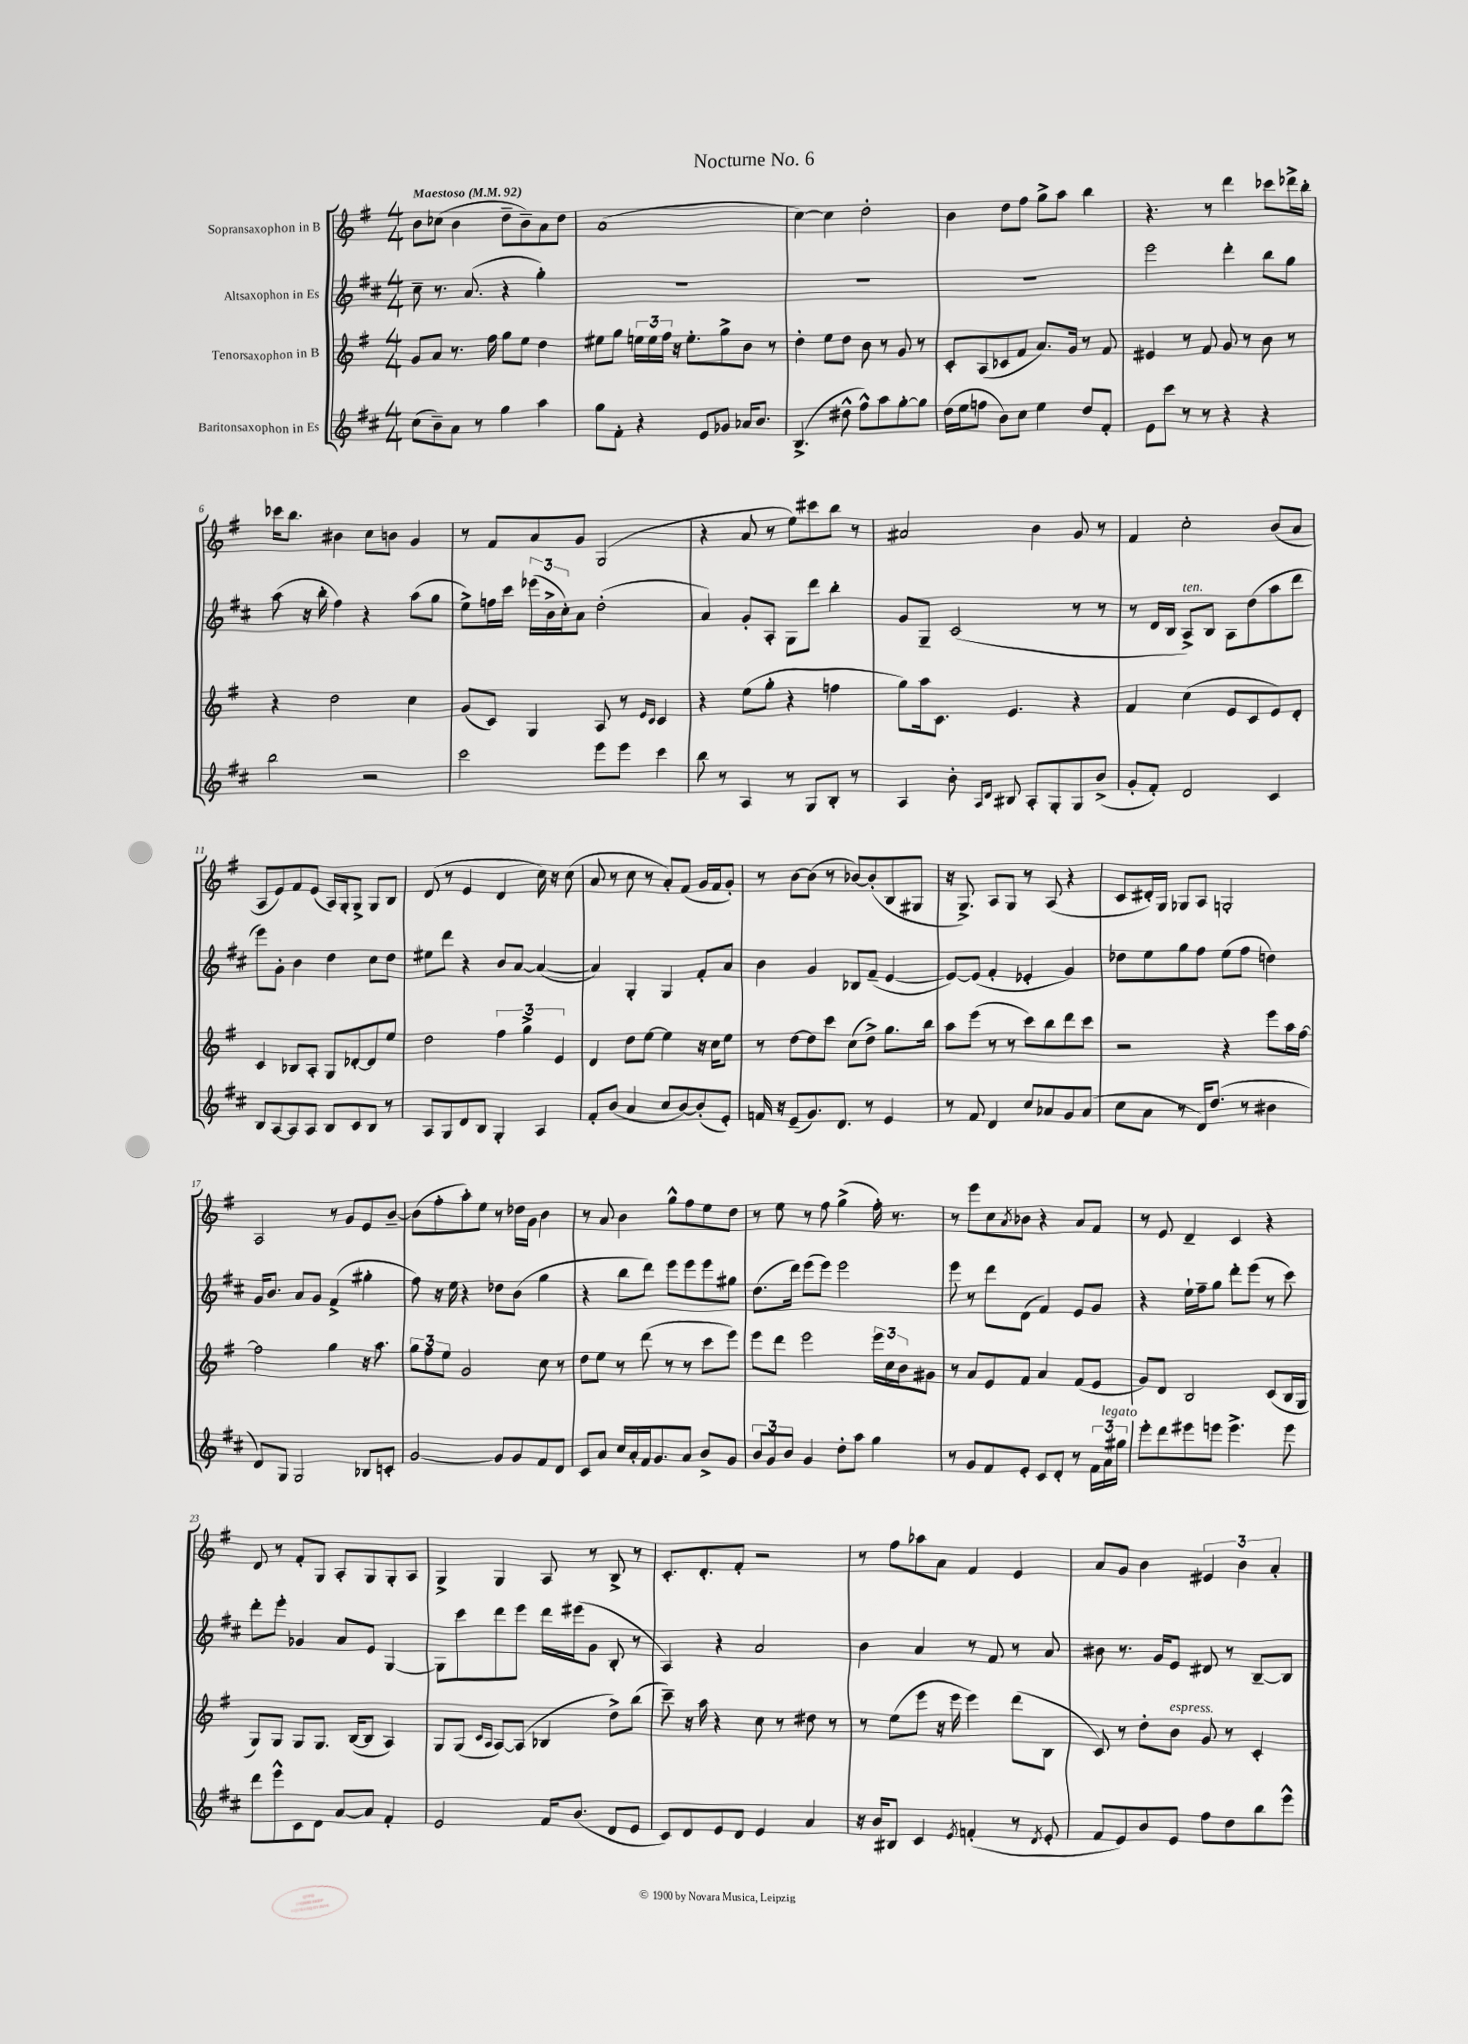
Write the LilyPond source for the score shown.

\header { title = "Nocturne No. 6" }
<<
\new StaffGroup <<
\new Staff = "s0" \with { instrumentName = "Sopransaxophon in B" } {
    \clef treble \key g \major \numericTimeSignature \time 4/4 \tempo "Maestoso" 4 = 92
    b'8 ces''8( b'4 d''8-- b'8--) a'8 d''8 |
    a'1( |
    c''4~) c''4 d''2-. |
    b'4 d''8 fis''8 g''8-> a''8 b''4 |
    r4. r8 d'''4 ces'''8 des'''16-> b''16-. |
    ces'''16 b''8. bis'4 c''8 b'8 g'4 |
    r8 fis'8 a'8 g'8 g2( |
    r4 a'8 r8 e''8) cis'''8 b''8 r8 |
    ais'2 b'4 g'8 r8 |
    fis'4 c''2-. b'8( a'8 |
    a8 e'8) fis'8 e'8( a16) g16-. g8-> g8 b8 |
    d'8( r8 e'4 d'4 c''16) r16 c''8( |
    a'8 r8 c''8 r8 a'8-.) fis'8( g'16 fis'16 g'8-.) |
    r8 b'8~ b'8( r8 bes'8~) bes'8-.( b8 gis8 |
    r16 g8.->) a8 g8 r8 a8( r4 |
    c'8 dis'16-.) g16 ges8 a8 g2-. |
    a2 r8 g'8 e'8 b'8~-- |
    b'8( fis''8-. a''8-.) e''8 r8 des''16 g'16 b'4 |
    r8 a'8 b'4 g''8-^ fis''8 e''8 d''8 |
    r8 e''8 r8 fis''8 g''4->( fis''16-.) r8. |
    r8 e'''8 c''8 \acciaccatura { a'8 } bes'8 r4 a'8 fis'8 |
    r8 e'8 d'4-- c'4 r4 |
    d'8 r8 fis'8-. g8 a8-. g8 g8-. a8 |
    g4-> g4 a8 r8 b8-> r8 |
    c'8.-. d'8.-. fis'8-. r2 |
    r8 fis''8 aes''8 a'8 fis'4 e'4 |
    a'8 g'8 b'4 \tuplet 3/2 { eis'4 b'4 a'4-. } \bar "|." |
}
\new Staff = "s1" \with { instrumentName = "Altsaxophon in Es" } {
    \clef treble \key d \major \numericTimeSignature \time 4/4
    cis''8-- r8. a'8.( r4 g''4-.) |
    R1 |
    R1 |
    R1 |
    e'''2 d'''4-. b''8 g''8 |
    a''8( r16 b''16-. fis''4) r4 a''8( g''8 |
    e''8->) f''16 cis'''16 \tuplet 3/2 { ees'''16( b'16-> cis''16-.) } a'8 d''2-.( |
    a'4) g'8-. a8-. g8 d'''8 b''4-. |
    g'8 g8-- cis'2( r8 r8 |
    r8 d'16 b16 a8->^\markup { \italic "ten." }) b8 a8 d''8( a''8 d'''8 |
    e'''8) g'8-. b'4 d''4 cis''8 d''8 |
    eis''8 d'''8 r4 b'8 a'8~ a'4~( |
    a'4) g4-. g4 fis'8-. a'8 |
    b'4 g'4 bes8 fis'8--( e'4~ |
    e'8~) e'8( fis'4-. ees'4-. g'4) |
    des''8 e''8 g''8 fis''8 e''8( fis''8 d''4) |
    g'16 b'8. a'8 g'8 fis'4->( gis''4-. |
    fis''8) r16 e''16 r4 des''8 b'8( g''4 |
    r4 b''8 d'''8) e'''8 e'''8 e'''8 gis''8 |
    d''8.( d'''16) e'''8( e'''8) e'''2 |
    e'''8 r8 d'''8 d'8( fis'4) e'8 g'8 |
    r4 e''16-! fis''16-- g''8 d'''8-. e'''8( r8 cis'''8) |
    d'''8-. e'''8-. ges'4 a'8 e'8 g4~ |
    g8 cis'''8 d'''8 e'''8 d'''16 eis'''16( g'8 b8-. r8 |
    a4) r4 a'2 |
    b'4 a'4 r8 fis'8 r8 a'8 |
    bis'8 r8. g'16 e'8 dis'8 r8 b8~-- b8 \bar "|." |
}
\new Staff = "s2" \with { instrumentName = "Tenorsaxophon in B" } {
    \clef treble \key g \major \numericTimeSignature \time 4/4
    g'8 a'8 r8. fis''16 g''8 e''8 d''4 |
    eis''8 g''8 \tuplet 3/2 { e''16 e''16 fis''16 } r16 e''8.-. g''8-> b'8 r8 |
    d''4-. e''8 d''8 b'8 r8 g'8 r8 |
    c'8-. a8( ces'8 fis'8 a'8.) g'16 r8 fis'8 |
    eis'4 r8 fis'8 g'8 r8 b'8 r8 |
    r4 d''2 c''4 |
    g'8( c'8) g4 a8 r8 \grace { e'16 c'16 } c'4 |
    r4 e''8( g''8-. r4 f''4 |
    g''8) a''16 c'8. e'4. r4 |
    fis'4 c''4( e'8 c'8 e'8) d'8-. |
    c'4 bes8 a8-. g8 des'8~-. des'8 e''8 |
    d''2 \tuplet 3/2 { fis''4 g''4-> e'4 } |
    d'4 d''8 e''8~ e''4 r16 c''16 e''8 |
    r8 d''8~ d''8 c'''8 c''8( d''8->) g''8. b''16 |
    a''8 e'''8( r8 r8 c'''8) b''8 d'''8 c'''8 |
    r2 r4 e'''8 a''16 fis''16~ |
    fis''2 g''4 r16 a''8. |
    \tuplet 3/2 { g''8 fis''8 e''8 } g'2 c''8 r8 |
    d''8 e''8 r8 d'''8( r8 r8 c'''8 e'''8) |
    e'''8 d'''8 e'''2 \tuplet 3/2 { e'''16 c''16 b'16 } gis'8 |
    r8 a'8 e'8 fis'8 a'4 fis'8( e'8 |
    g'8) d'8 b2 c'8( b16 g16 |
    g8) g8 g8 g8. b16~( b8 a4) |
    g8 g8( \grace { c'16 a16 } a8~) a8( bes4 d''8->) b''8( |
    c'''8--) r16 a''16 r4 c''8 r8 dis''8 r8 |
    r8 e''8( e'''8 r16 e'''16 e'''4) d'''8( b8 |
    c'8) r8 d''8-. b'8^\markup { \italic "espress." } g'8 r8 c'4-. \bar "|." |
}
\new Staff = "s3" \with { instrumentName = "Baritonsaxophon in Es" } {
    \clef treble \key d \major \numericTimeSignature \time 4/4
    cis''8( b'8--) a'8 r8 g''4 a''4 |
    g''8 fis'8-. r4 e'8 ges'8 aes'16 b'8. |
    b4.->( dis''8-^ fis''8-^) a''8 g''8~-. g''8 |
    d''16( e''16 f''8 b'8) cis''8 e''4 d''8 fis'8-. |
    e'8 cis'''8 r8 r8 r4 r4 |
    b''2 r2 |
    cis'''2 e'''8 e'''8 cis'''4 |
    b''8 r8 a4 r8 g8 b8-. r8 |
    a4 b'8-. \grace { a16 d'16 } bis8 a8-. g8-. g8 b'8->( |
    g'8-. fis'8-.) d'2 cis'4 |
    b8 a8~ a8 a8 b8 cis'8 b8 r8 |
    a8 g8 d'8 b8 g4-. a4 |
    fis'8-. b'8( a'4 cis''8 b'8~) b'8-.( e'8-.) |
    f'16 r16 e'8--( g'8.) d'8. r8 e'4 |
    r8 fis'8 d'4 cis''8 aes'8 g'8 aes'8( |
    cis''8 a'8 r8 d'16) d''8.( r8 bis'4 |
    d'8) g8 g2 bes8 c'8-. |
    g'2~ g'8 g'8 fis'8 d'8 |
    cis'8 a'8 cis''16 a'16-. fis'16 g'8. a'8 b'8-> g'8 |
    \tuplet 3/2 { b'8 g'8 b'8 } g'4 d''8-. a''8 g''4 |
    r8 g'8 fis'8 e'8-. cis'8 d'8-. r8 \tuplet 3/2 { fis'16 a'16^\markup { \italic "legato" } gis''16 } |
    e'''8-. d'''8 eis'''8 e'''8 e'''4.-> e'''8 |
    d'''8 e'''8-^ cis'8 d'8 a'8~ a'8 fis'4-. |
    e'2 fis'16 b'8.( d'8 e'8 |
    cis'8) d'8 e'8 d'8 e'4 a'4 |
    r16 b'16 bis8 cis'4 \acciaccatura { e'8 } f'4-.( r8 \acciaccatura { d'8 } e'8-. |
    fis'8 e'8) b'8 e'8 fis''8 d''8 b''8 e'''8-^ \bar "|." |
}
>>
>>
